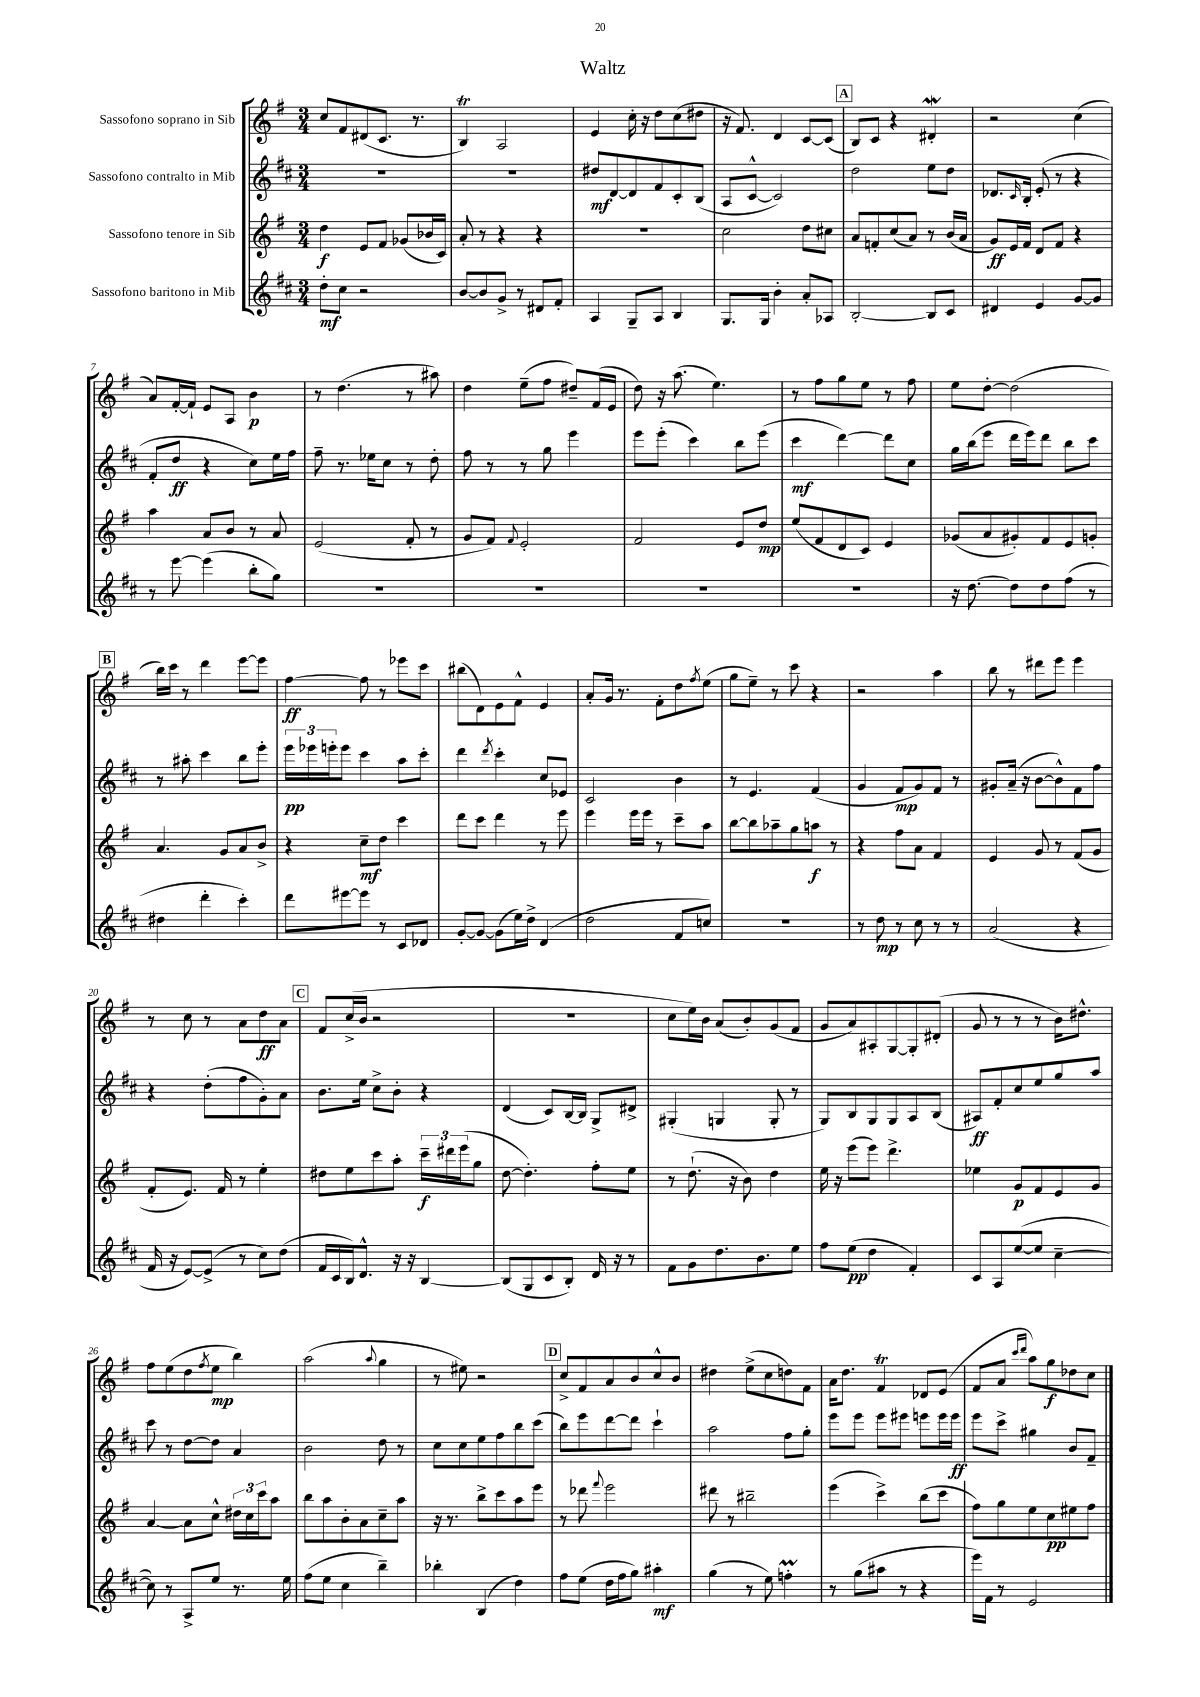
\header { title = "Waltz" }
<<
\new StaffGroup <<
\new Staff = "s0" \with { instrumentName = "Sassofono soprano in Sib" } {
    \clef treble \key g \major \numericTimeSignature \time 3/4
    c''8 fis'8 dis'8( c'8. r8. |
    b4\trill) a2 |
    e'4 c''16-. r16 d''8 c''8( dis''8 |
    r16 fis'8.) d'4 c'8~ c'8( |
    \mark \markup { \box "A" } b8) c'8 r4 dis'4-.\mordent |
    r2 c''4( |
    a'8) fis'16~-. fis'16-! e'8 a8 b'4\p |
    r8 d''4.( r8 ais''8) |
    d''4 e''8--( fis''8 dis''8--) fis'16( e'16 |
    d''8) r16 a''8.( e''4.) |
    r8 fis''8 g''8 e''8 r8 fis''8 |
    e''8 d''8~-. d''2( |
    \mark \markup { \box "B" } b''16) c'''16 r8 d'''4 e'''8~ e'''8 |
    fis''4~\ff fis''8 r8 ees'''8 c'''8 |
    bis''8( d'8) e'8 fis'8-^ e'4 |
    a'8-. g'16 r8. fis'8-. d''8 \acciaccatura { fis''8 } e''8( |
    g''8 e''8--) r8 c'''8 r4 |
    r2 a''4 |
    b''8 r8 dis'''8 e'''8 e'''4 |
    r8 c''8 r8 a'8 d''8\ff a'8 |
    \mark \markup { \box "C" } fis'8 c''16->( b'16 r2 |
    R2. |
    c''8 e''16) b'16 a'8( b'8-.) g'8( fis'8 |
    g'8 a'8) ais8-. g8~ g8-. dis'8-.( |
    g'8 r8 r8 r8 b'16) dis''8.-^ |
    fis''8 e''8( d''8 \acciaccatura { fis''8 } e''8\mp b''4) |
    a''2( \appoggiatura { a''8 } g''4 |
    r8 eis''8) r2 |
    \mark \markup { \box "D" } c''8-> fis'8 a'8 b'8 c''8-^ b'8 |
    dis''4 e''8->( c''8 d''8) fis'8 |
    a'16 d''8. fis'4\trill des'8 e'8( |
    fis'8 a'8 \grace { c'''16 d'''16 } a''8) g''8\f des''8 c''8 \bar "|." |
}
\new Staff = "s1" \with { instrumentName = "Sassofono contralto in Mib" } {
    \clef treble \key d \major \numericTimeSignature \time 3/4
    R2. |
    R2. |
    dis''8\mf d'8~ d'8 fis'8 cis'8-. b8( |
    a8 cis'8~-^ cis'2) |
    \mark \markup { \box "A" } d''2 e''8 d''8 |
    des'8. \grace { cis'16 } b16-. e'8-.( r8 r4 |
    fis'8-. d''8\ff r4 cis''8) e''16 fis''16 |
    fis''8-- r8. ees''16 cis''8 r8 d''8-. |
    fis''8 r8 r8 g''8 e'''4 |
    e'''8 e'''8-.( cis'''4) b''8 e'''8( |
    cis'''4\mf d'''4~) d'''8 cis''8 |
    g''16 b''16( e'''8 d'''16 e'''16) d'''8 b''8 cis'''8 |
    \mark \markup { \box "B" } r8 ais''8-. cis'''4 b''8 e'''8-. |
    \tuplet 3/2 { e'''16\pp ees'''16 e'''16-. } e'''8 cis'''4 a''8 cis'''8-. |
    d'''4 \acciaccatura { d'''8 } cis'''4-. cis''8 ees'8 |
    cis'2 b'4 |
    r8 e'4. fis'4( |
    g'4 fis'8\mp g'8) fis'8 r8 |
    gis'8-. a'16--( r16 b'8~ b'8-^) fis'8 fis''8 |
    r4 d''8-.( fis''8 g'8-.) a'8 |
    \mark \markup { \box "C" } b'8. e''16 cis''8-> b'8-. r4 |
    d'4( cis'8) b16~ b16 g8-> dis'8-> |
    gis4-.( g4 g8-. r8 |
    g8) b8 g8 g8 a8 b8( |
    ais8\ff) fis'8-. cis''8 e''8 g''8 a''8 |
    cis'''8 r8 d''8~ d''8 a'4 |
    b'2 d''8 r8 |
    cis''8 cis''8 e''8 fis''8 b''8 cis'''8( |
    \mark \markup { \box "D" } b''8) e'''8 d'''8~ d'''8 cis'''4-! |
    a''2 fis''8 g''8-. |
    e'''8 e'''8 e'''8 eis'''8 e'''8 e'''16 e'''16\ff |
    e'''8 cis'''8-> gis''4 b'8 fis'8-- \bar "|." |
}
\new Staff = "s2" \with { instrumentName = "Sassofono tenore in Sib" } {
    \clef treble \key g \major \numericTimeSignature \time 3/4
    d''4\f e'8 fis'8 ges'8( bes'16 c'16) |
    a'8-. r8 r4 r4 |
    R2. |
    c''2 d''8 cis''8 |
    \mark \markup { \box "A" } a'8 f'8-. c''8( a'8) r8 b'16( a'16 |
    g'8\ff) e'16 fis'16 d'8 fis'8 r4 |
    a''4 a'8 b'8 r8 a'8 |
    e'2( fis'8-. r8 |
    g'8 fis'8) \appoggiatura { fis'8 } e'2-. |
    fis'2 e'8 d''8\mp |
    e''8( fis'8 d'8 c'8) e'4 |
    ges'8( a'8 gis'8-.) fis'8 e'8 g'8-. |
    \mark \markup { \box "B" } a'4. g'8 a'8 b'8-> |
    r4 c''8--\mf d''8 c'''4 |
    d'''8 c'''8 d'''4 r8 e'''8 |
    e'''4 e'''16 e'''16 r8 c'''8-- a''8 |
    b''8~ b''8 aes''8-- g''8 a''8\f r8 |
    r4 fis''8 a'8 fis'4 |
    e'4 g'8 r8 fis'8( g'8 |
    fis'8-. e'8.) fis'16 r8 e''4-. |
    \mark \markup { \box "C" } dis''8 e''8 c'''8 a''8-. \tuplet 3/2 { c'''16--\f dis'''16 e'''16( } g''8 |
    d''8~ d''4.-.) fis''8-. e''8 |
    r8 d''8.-!( r16 b'8) d''4 |
    e''16 r16 e'''8( e'''8) d'''4.-> |
    ees''4 g'8\p fis'8 e'8 g'8 |
    a'4~ a'8 c''8-^ \tuplet 3/2 { dis''16 c''16 c'''16 } a''8 |
    b''8 a''8 b'8-. a'8 c''8-- a''8 |
    r16 r8. b''8-> c'''8 a''8 e'''8 |
    \mark \markup { \box "D" } r8 des'''8 \appoggiatura { fis'''8 } e'''2 |
    dis'''8 r8 bis''2-- |
    e'''4( c'''4->) b''8( c'''8 |
    fis''8) g''8 e''8 c''8\pp eis''8 fis''8 \bar "|." |
}
\new Staff = "s3" \with { instrumentName = "Sassofono baritono in Mib" } {
    \clef treble \key d \major \numericTimeSignature \time 3/4
    d''8-.\mf cis''8 r2 |
    b'8~ b'8 g'8-> r8 dis'8 fis'8-. |
    a4 g8-- a8 b4 |
    g8. g16 b'4-. a'8-. aes8 |
    \mark \markup { \box "A" } b2~-. b8 cis'8 |
    dis'4 e'4 g'8~ g'8 |
    r8 e'''8~ e'''4( b''8-. g''8) |
    R2. |
    R2. |
    R2. |
    R2. |
    r16 d''8.~ d''8 d''8 fis''8( r8 |
    \mark \markup { \box "B" } dis''4 d'''4-. cis'''4-.) |
    d'''8 eis'''8~ eis'''8 r8 cis'8 des'8 |
    g'8~-. g'8~ g'8( e''16) d''16-> d'4( |
    d''2 fis'8 c''8) |
    R2. |
    r8 d''8\mp r8 cis''8 r8 r8 |
    a'2( r4 |
    fis'16 r16 e'8~) e'8->( r8 cis''8) d''8( |
    \mark \markup { \box "C" } fis'16 cis'16 b16) d'8.-^ r16 r16 b4~ |
    b8( g8 cis'8 b8-.) d'16 r16 r8 |
    fis'8 g'8 d''8. b'8. e''8 |
    fis''8 e''8\pp( d''4 fis'4-.) |
    cis'8 a8 e''8~( e''8 cis''4~-- |
    cis''8) r8 a8-> e''8 r8. e''16 |
    fis''8( e''8 cis''4 b''4--) |
    bes''4-. b4( d''4) |
    \mark \markup { \box "D" } fis''8 e''8( d''16 fis''16 g''8) ais''4-.\mf |
    g''4( r8 e''8) f''4-.\prall |
    r8 g''8( ais''8 r8 r4 |
    e'''16) fis'16 r8 e'2 \bar "|." |
}
>>
>>
